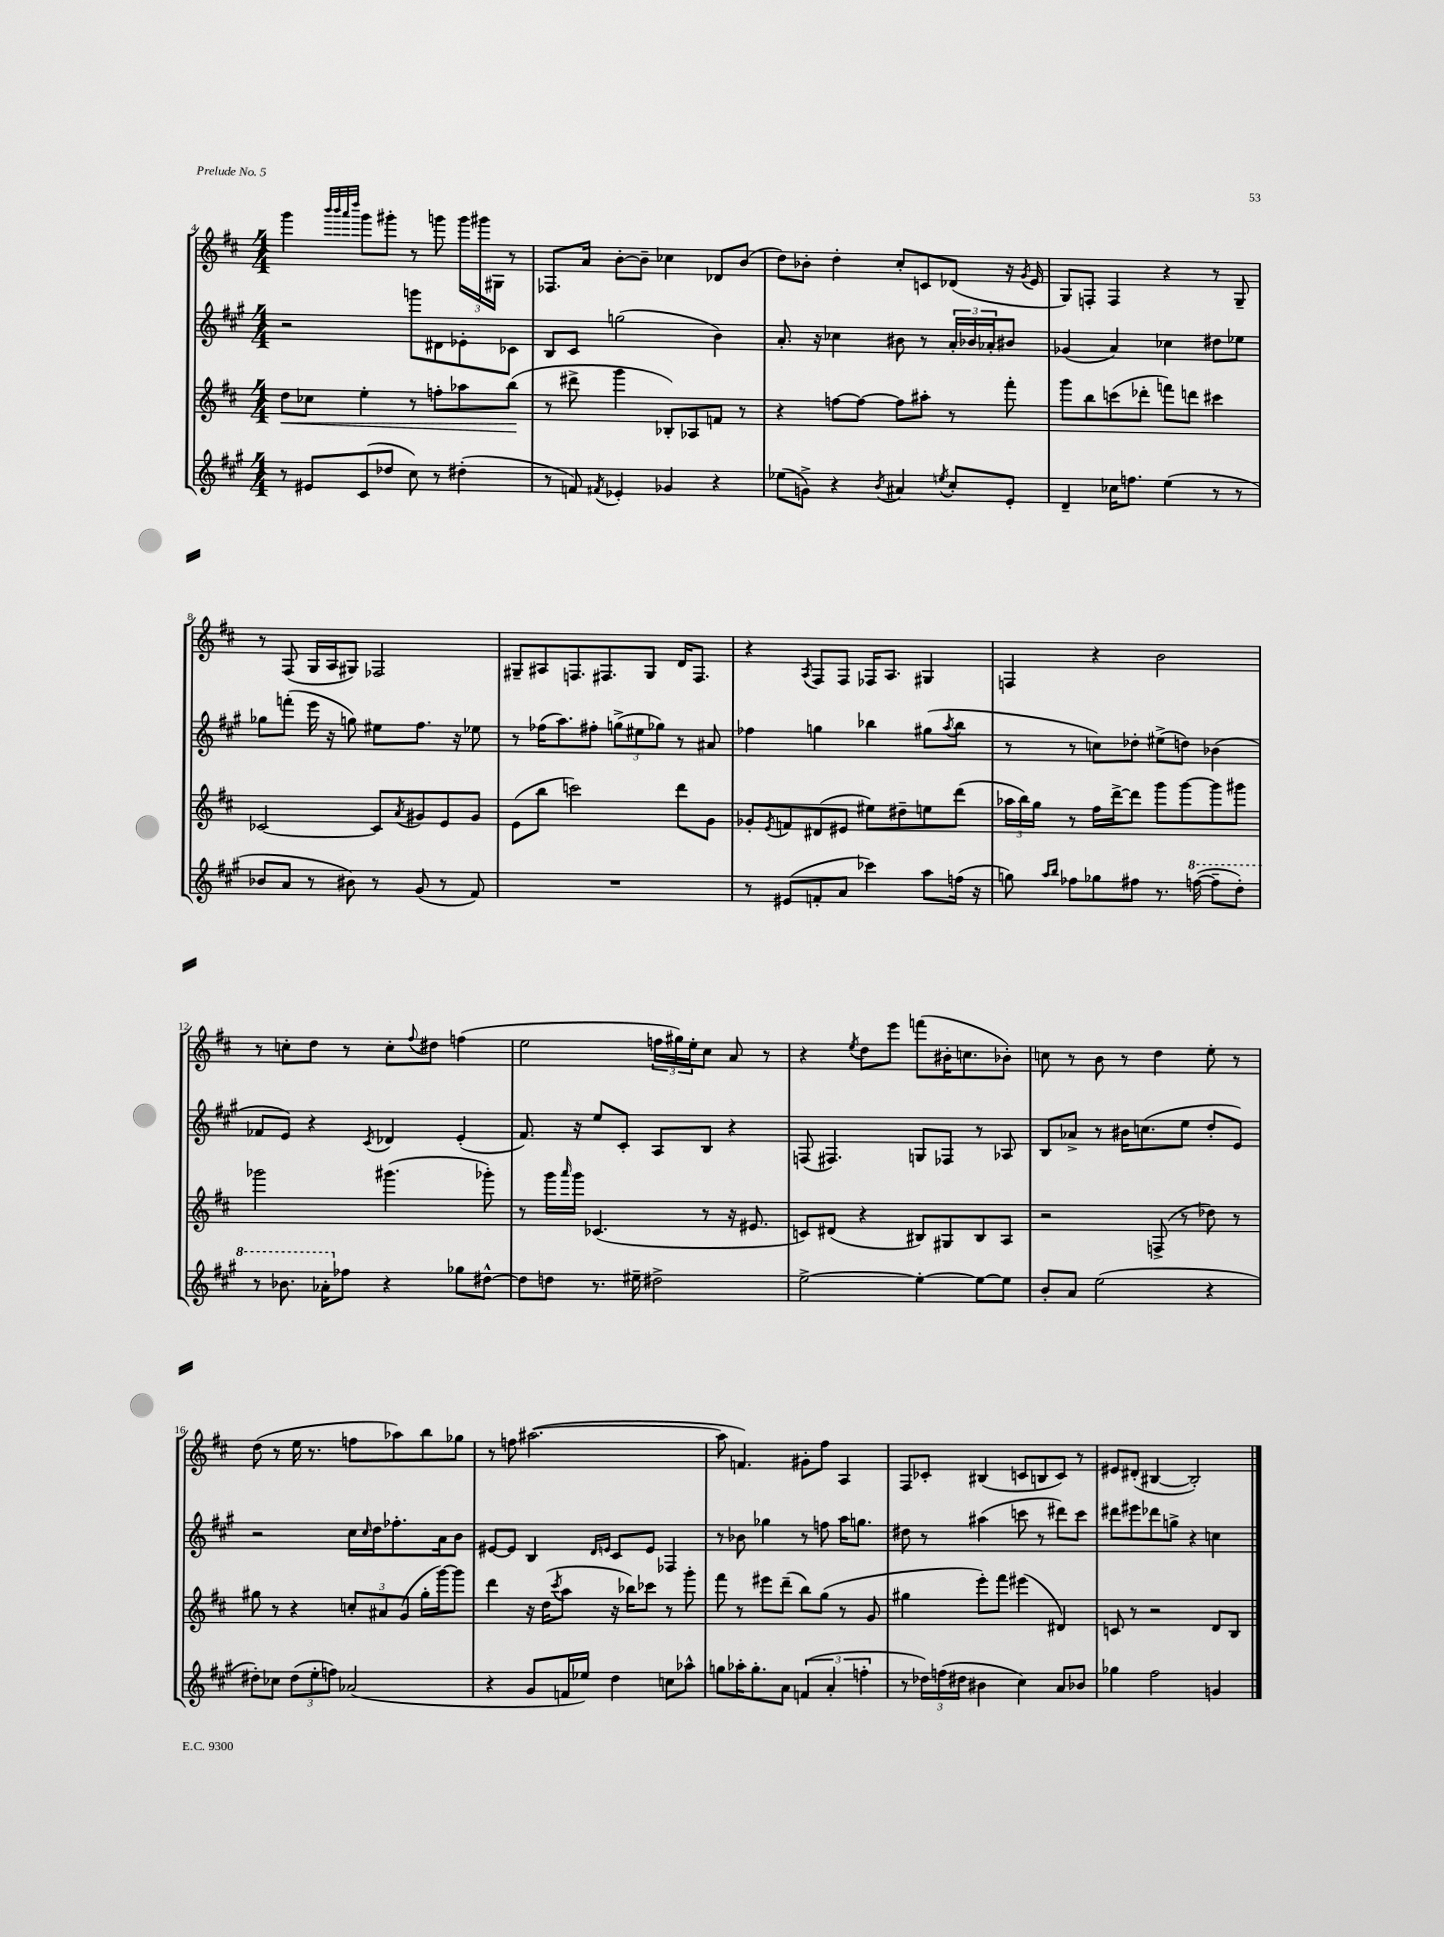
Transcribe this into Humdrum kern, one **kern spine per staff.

**kern	**kern	**kern	**kern
*staff4	*staff3	*staff2	*staff1
*clefG2	*clefG2	*clefG2	*clefG2
*k[f#c#g#]	*k[f#c#]	*k[f#c#g#]	*k[f#c#]
*M4/4	*M4/4	*M4/4	*M4/4
8r	8dd	2r	4ggg
8e#	8cc-	.	.
.	.	.	32qqbbb
.	.	.	32qqbbb
.	.	.	32qqaaa
.	.	.	32qqdddd
(8c#	4ee'	.	8ggg
8dd-	.	.	8ggg#'
8cc#)	8r	8ggg	8r
8r	8ff'	8d#	8ggg
(4dd#'	8aa-	8e-'	24ggg
.	.	.	24ggg#
.	.	.	24G#
.	(8bb	8c-	8r
=	=	=	=
8r	8r	8B	8.F-
8f)	8ddd#^	8c#	.
.	.	.	16a
8qf#	.	.	.
4e-'	4ggg	(2gg	[8b'
.	.	.	8b~]
4g-	8B-')	.	4cc-
.	8A-	.	.
4r	8f	4b)	8d-
.	8r	.	(8b
=	=	=	=
(8ee-	4r	8.a'	8dd)
8g^)	.	.	8b-'
.	.	16r	.
4r	[8ff	4cc-	4dd'
.	8ff_	.	.
8qb	.	.	.
4a#	8ff]	8b#	8cc#'
.	8aa#'	8r	8c
8qee	.	.	.
8cc#'	8r	24a'	(8d-
.	.	24b-	.
.	.	24a-'	.
8e'	8fff#'	8b#	16r
.	.	.	8qg
.	.	.	16e
=	=	=	=
4d~	8ggg	(4g-	8G)
.	8bb	.	8F'
16cc-	(8ccc	4a)	4F
8.ff	.	.	.
.	8ddd-'	.	.
(4ee	8fff)	4cc-	4r
.	8ddd	.	.
8r	4ccc#	8dd#	8r
8r	.	8ee-	8G~
=	=	=	=
8b-	[2c-	8gg-	8r
8a	.	(8fff'	(8F#
8r	.	16eee	16G
.	.	16r	16A
8b#)	.	8gg)	8G#)
8r	8c-]	8ee#	2F-
.	8qa	.	.
(8g#	8g#	8.ff#	.
8r	8e	.	.
.	.	16r	.
8f#)	8g#	8ee-	.
=	=	=	=
1r	(8e	8r	8G#~
.	8bb	(16ff-	8A#
.	.	8.aa)	.
.	2ccc)	.	8.F
.	.	8ff#'	.
.	.	.	8.F#
.	.	(12gg^	.
.	.	12ee#	.
.	.	.	8G#
.	.	12gg-)	.
.	8ddd	8r	16d
.	.	.	8.F#
.	8g	8a#	.
=	=	=	=
8r	8g-'	4ff-	4r
.	8qe	.	.
(8e#	8f	.	.
.	.	.	8qA
8f'	(8d#	4gg	8F#
8a	8e#	.	8F#
4ccc-)	8ee#)	4bb-	16F-
.	.	.	8.A
.	8dd#~	.	.
8aa	8ee	(8gg#	4G#
.	.	8qaa	.
(16ff	(8ddd	8bb-	.
16r	.	.	.
=	=	=	=
8gg)	24aa-	8r	4F
.	24bb)	.	.
.	24gg	.	.
16qqaa	.	.	.
16qqbb	.	.	.
8ff-	8r	8r	.
8gg-	16ff#	8cc)	4r
.	[16ddd^	.	.
8ff#	8ddd]	8dd-'	.
8.r	8ggg	(8ee#^	2b
.	[8ggg	8dd)	.
([16fff	.	.	.
8fff~]	8ggg]	(4b-	.
8ddd')	8ggg#	.	.
=	=	=	=
8r	2ggg-	8f-	8r
8.bb-	.	8e)	8cc'
.	.	4r	8dd
16aa-'	.	.	.
8ff-	.	.	8r
.	.	8qc#	.
4r	(4.ggg#	4d-	8cc'
.	.	.	8qqff#
.	.	.	8dd#
8gg-	.	(4e'	(4ff
[8dd#^^	8ggg-')	.	.
=	=	=	=
8dd#]	8r	8.f#)	2ee
8dd	16ggg	.	.
.	16qqaaa	.	.
.	16ggg	16r	.
8.r	(4.c-	8ee	.
.	.	8c#'	.
16ee#~	.	.	.
2dd#^	.	8A	24ff
.	.	.	24gg#)
.	.	.	24ee'
.	8r	8B	8cc#
.	16r	4r	8a
.	8.e#	.	.
.	.	.	8r
=	=	=	=
[2ee^	8c)	(8F	4r
.	(8d#	4.F#)	.
.	.	.	8qee
.	4r	.	8dd
.	.	.	8eee
4ee'_	8B#)	8G	(8fff
.	8G#	8F-	16b#'
.	.	.	8.cc
8ee_	8B#	8r	.
8ee]	8A	8A-	8b-')
=	=	=	=
8b'	2r	8B	8cc
8a	.	8a-^	8r
(2ee	.	8r	8b
.	.	16b#	8r
.	.	(8.cc	.
.	(8F^	.	4dd
.	8r	8ee	.
4r	8dd-)	8dd'	8ee'
.	8r	8e)	8r
=	=	=	=
8dd#')	8gg#	2r	(8dd
8cc-	8r	.	8r
(12dd#	4r	.	16ee
.	.	.	8.r
12ee'	.	.	.
12ff)	.	.	.
(2a-	12cc'	16cc#	8ff
.	.	16qqcc#	.
.	.	16dd	.
.	12a#	.	.
.	.	8.ff-'	8aa-)
.	(12g	.	.
.	16gg#'	.	8bb
.	[16ggg)	16a	.
.	8ggg]	8b	8gg-
=	=	=	=
4r	4ddd	[8e#	8r
.	.	8e#]	8ff
8g#	16r	4B	([2.aa#
.	(16dd	.	.
.	8qccc#	.	.
16f	8aa	.	.
16ee-)	.	.	.
.	.	16qqd	.
.	.	16qqe	.
4dd	16r	8c#	.
.	16bb-)	.	.
.	8ccc-	8e	.
8cc	8r	4F-	.
8aa-^^	8ggg'	.	.
=	=	=	=
8gg	8fff#	8r	8aa#]
16aa-'	8r	8b-	4.f)
8.gg'	.	.	.
.	8eee#	4gg-	.
8a	(8ddd~	.	.
(6f	8bb)	8r	8g#'
.	(8gg	8ff	8ff#
6a'	.	.	.
.	8r	16aa	4A
.	.	8.gg	.
6ff'	.	.	.
.	8g	.	.
=	=	=	=
8r	4gg#	8dd#	8F#
24dd-)	.	8r	8c-'
(24ff	.	.	.
24dd#	.	.	.
4b#	8eee')	(4aa#	(4B#
.	8fff#	.	.
4cc#)	(4eee#	8ccc	8c
.	.	8r	8B
8a	4d#)	8ddd#)	8c)
8b-	.	8ccc	8r
=	=	=	=
4gg-	8c	8ddd#	8e#
.	8r	8eee#	(8d#'
2ff#	2r	8ddd-	[4B#
.	.	8gg^	.
.	.	4r	2B#'])
4g	8d	4cc	.
.	8B	.	.
==	==	==	==
*-	*-	*-	*-
